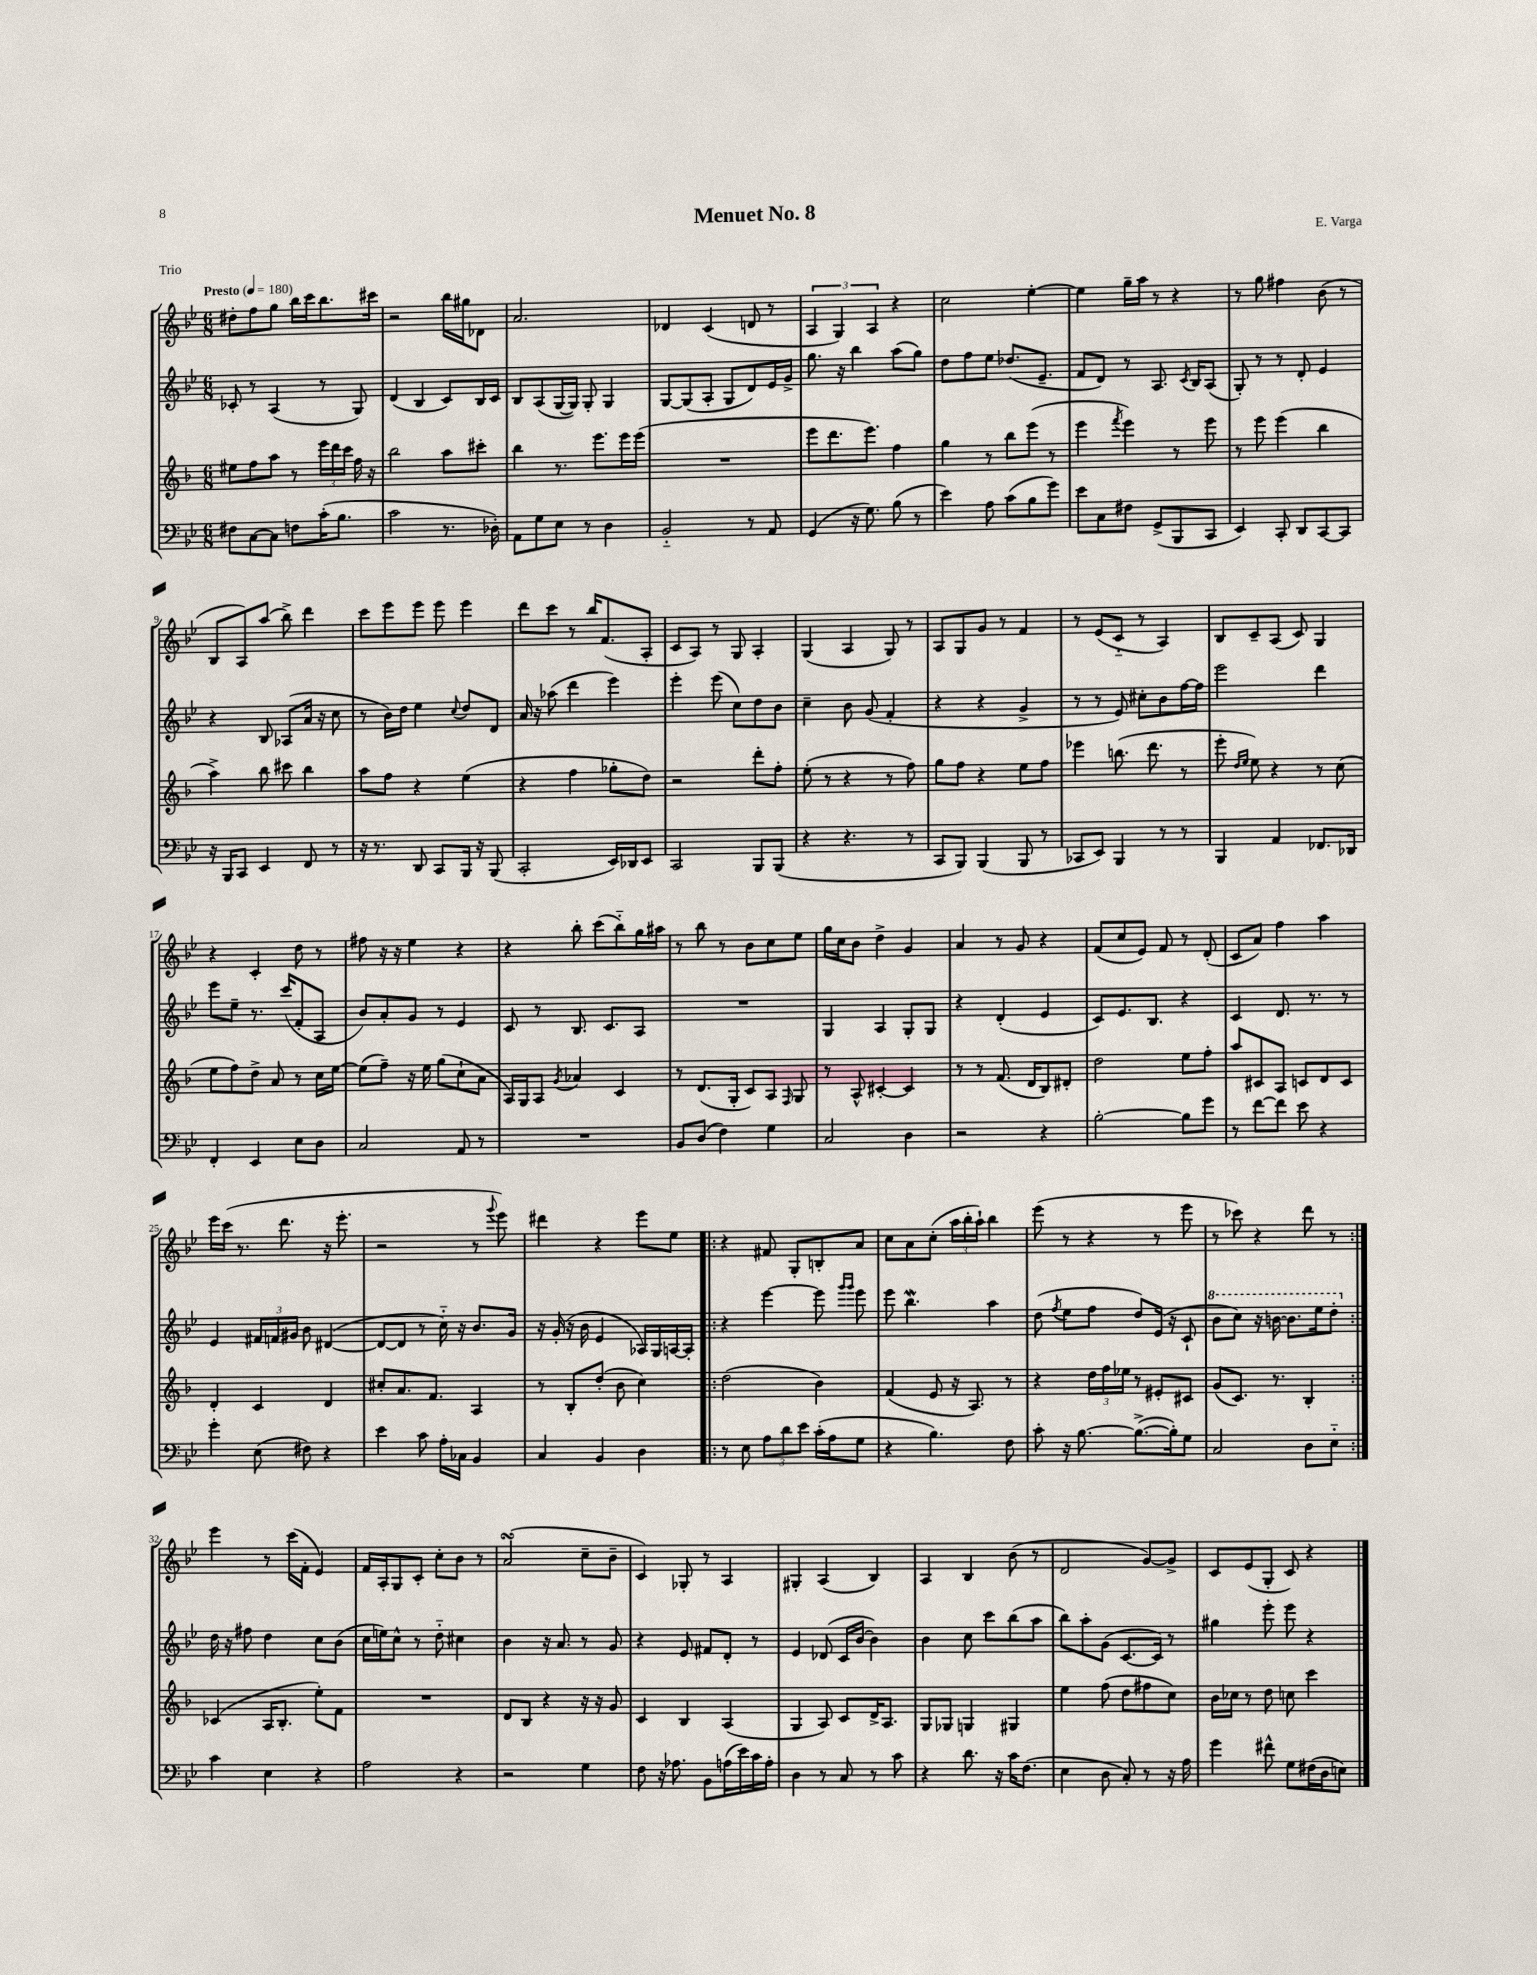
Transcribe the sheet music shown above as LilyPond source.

\header { title = "Menuet No. 8" composer = "E. Varga" piece = "Trio" }
<<
\new StaffGroup <<
\new Staff = "s0" {
    \clef treble \key bes \major \numericTimeSignature \time 6/8 \tempo "Presto" 4 = 180
    \autoBeamOff dis''8[-. f''8 g''8] bes''16[ c'''16 bes''8. cis'''16] |
    r2 bes''16[ gis''16 des'8] |
    a'2. |
    des'4 c'4( d'8 r8 |
    \tuplet 3/2 { a4 g4) a4 } r4 |
    c''2 ees''4~-. |
    ees''4 g''16[-- a''16] r8 r4 |
    r8 g''8 fis''4 bes'8( r8 |
    bes8[ a8) a''8]( bes''8->) d'''4 |
    c'''8[ ees'''8 ees'''8] ees'''8 ees'''4 |
    d'''8[ c'''8] r8 bes''16[ f'8.( a8]-. |
    c'8[ a8]) r8 g8 a4-. |
    g4( a4 g8) r8 |
    a8[ g8 g'8] r8 f'4 |
    r8 ees'8[( c'8]-_ r8 a4) |
    bes8[ c'8-- a8]( c'8) g4 |
    r4 c'4-. d''8 r8 |
    fis''8 r16 r16 ees''4 r4 |
    r4 bes''8-. c'''8[( bes''8-_) g''16 ais''16] |
    r8 bes''8 r8 bes'8[ c''8 ees''8] |
    g''16[ c''16 bes'8] d''4-> g'4 |
    a'4 r8 g'8 r4 |
    f'8[( c''8 ees'8]) f'8 r8 d'8-.( |
    c'8[ a'8]) f''4 a''4 |
    ees'''16[ c'''16]( r8. d'''8. r16 ees'''8.-. |
    r2 r8 \appoggiatura { g'''8 } ees'''8) |
    dis'''4 r4 ees'''8[ ees''8] |
    \repeat volta 2 { r4 fis'8 g8[-. b8-. a'8] |
    c''8[ a'8 c''8]-.( \tuplet 3/2 { a''16[ bes''16-. a''16]-!) } bes''4 |
    ees'''8( r8 r4 r8 ees'''8 |
    r8 ces'''8) r4 d'''8 r8 | }
    ees'''4 r8 c'''16[( f'16]-. ees'4) |
    f'16[ a16-. g8 c'8]-. c''8[-. bes'8] r8 |
    a'2\turn( c''8[-- bes'8]-- |
    c'4) ges8-. r8 a4 |
    gis4-. a4( bes4) |
    a4 bes4 bes'8( r8 |
    d'2 g'8[~) g'8]-> |
    c'8[ ees'8( g8]-. c'8) r4 \bar "|." |
}
\new Staff = "s1" {
    \clef treble \key bes \major \numericTimeSignature \time 6/8
    \autoBeamOff ces'8-. r8 a4( r8 g8) |
    d'4( bes4 c'8[) bes16 c'16] |
    bes8[ a8( g16~ g16]) g8-. g4 |
    g8[~ g8( a8]-. g8[ d'8) ees'16 g'16]-> |
    g''8. r16 bes''4 a''8[( g''8]) |
    d''8[ f''8 ees''8] des''8.[( ees'8.]-- |
    f'8[ d'8]) r8 a8. \acciaccatura { c'8 } bes16[ a8]( |
    g8-.) r8 r8 d'8-. ees'4 |
    r4 bes8 aes8[( a'16] r16 c''8 |
    r8 bes'16[) d''16] ees''4 \appoggiatura { c''8 } d''8[ d'8] |
    a'16 r16 aes''8( d'''4 ees'''4) |
    ees'''4-. ees'''8( c''8[) d''8 bes'8] |
    c''4-- bes'8 g'8( f'4-. |
    r4 r4 g'4-> |
    r8 r8 ees'8) cis''8[-. bes'8 f''16~ f''16] |
    ees'''2 d'''4 |
    ees'''8[ ees''8]-- r8. c'''16[( f'8-. a8] |
    bes'8[) a'8-. g'8] r8 ees'4 |
    c'8 r8 bes8. c'8.[ a8] |
    R2. |
    g4 a4 g8[-. g8] |
    r4 d'4-.( ees'4 |
    c'8[) ees'8. bes8.] r4 |
    c'4 d'8. r8. r8 |
    ees'4 \tuplet 3/2 { fis'16[ f'16 gis'16] } bes'8 dis'4~( |
    dis'8[~ dis'8] r8 c''16-_) r16 bes'8.[ g'16] |
    r16 g'16-.( r16 bes'16 ees'4 aes16[) g16 a16~ a16]-. |
    \repeat volta 2 { r4 ees'''4~ ees'''8 \grace { g'''16[ g'''16] } ees'''8 |
    ees'''8 bes''4.\mordent a''4 |
    d''8( \acciaccatura { f''8 } ees''8[ f''8] d''8[) ees'16]( r16 c'8-! |
    \ottava #1 bes''8[ c'''8]) r16 b''16~ b''8.[ ees'''16 d'''8]-. \ottava #0 | }
    d''16 r16 fis''8 d''4 c''8[ bes'8]( |
    c''16[ e''16) c''8]-^ r8 d''8-_ cis''4 |
    bes'4 r16 a'8. r8 g'8 |
    r4 ees'8 fis'8[ d'8]-. r8 |
    ees'4 des'8( c'16[ bes'16]~ bes'4) |
    bes'4 c''8 c'''8[ bes''8( a''8] |
    bes''8[) a''8-. g'8]( c'8.[~ c'16]) r8 |
    gis''4 ees'''8-. ees'''8 r4 \bar "|." |
}
\new Staff = "s2" {
    \clef treble \key f \major \numericTimeSignature \time 6/8
    \autoBeamOff eis''8[ f''8 a''8] r8 \tuplet 3/2 { e'''16[ d'''16 c'''16] } f''16 r16 |
    bes''2 a''8[ cis'''8]-. |
    bes''4 r8. e'''8.[ e'''16 e'''16]( |
    R2. |
    e'''8[ d'''8. e'''8.]) f''4 |
    g''4 r8 bes''8[ e'''8]( r8 |
    e'''4 \acciaccatura { f'''8 } e'''4) r8 e'''8 |
    r8 e'''8 e'''4( bes''4 |
    a''4->) bes''8 cis'''8 bes''4 |
    a''8[ f''8] r4 e''4( |
    r4 f''4 ges''8[-. d''8]) |
    r2 d'''8[-. f''8]-. |
    e''8-.( r8 r4 r8 f''8) |
    g''8[ f''8] r4 e''8[ f''8] |
    ees'''4 b''8.( d'''8. r8 |
    e'''8-. \grace { d''16[ e''16] } e''8) r4 r8 c''8( |
    e''8[ f''8) d''8]-> a'8 r8 c''16[ e''16]~ |
    e''8[( f''8]--) r16 e''16 g''8[( c''8-! a'8] |
    a16[) g16 a8] \acciaccatura { g'8 } aes'4 c'4 |
    r8 d'8.[( g16]-. c'8[) a8] \grace { f16 } g8 |
    r8 a8-^ cis'4~-. cis'4 |
    r8 r8 f'8.( d'16[ bes8) dis'8]-. |
    d''2 e''8[ f''8]-. |
    a''8[ cis'8 a8] c'8[ d'8 c'8] |
    d'4-. c'4 d'4 |
    cis''8[-. a'8. f'8.] a4 |
    r8 bes8[-. d''8]-.( bes'8 c''4) |
    \repeat volta 2 { d''2( bes'4) |
    f'4( e'8 r16 a8.) r8 |
    r4 \tuplet 3/2 { d''16[ f''16 ees''16] } r8 eis'8[-. cis'8] |
    g'8[( c'8.]) r8. bes4-. | }
    ces'4( a16[ bes8.]-. e''8[-.) f'8] |
    R2. |
    d'8[ bes8] r4 r16 r16 g'8 |
    c'4 bes4 a4( |
    g4 a8) c'8[ d'16-> a8.] |
    g8[ ges8] g4 gis4 |
    e''4 f''8( d''8[ fis''8 c''8]) |
    bes'16[ ces''16] r8 d''8 c''8 c'''4 \bar "|." |
}
\new Staff = "s3" {
    \clef bass \key bes \major \numericTimeSignature \time 6/8
    \autoBeamOff fis8[ c8~ c8] f8[ c'16-.( bes8.] |
    c'2 r8. des16-.) |
    a,8[ g8 ees8] r8 d4 |
    bes,2-_ r8 a,8 |
    g,4( r16 g8.) bes8( r8 |
    ees'4) a8 c'8[( bes8 g'8]) |
    ees'8[ c8 fis8] g,8[->( bes,,8 c,8] |
    ees,4) c,8-. d,8[ c,8~ c,8] |
    r16 bes,,16[ c,8] ees,4 f,8 r8 |
    r16 r8. d,8 c,8[ bes,,16] r16 bes,,8( |
    c,2-. ees,16[) des,16 ees,8] |
    c,2 bes,,8[ bes,,8]( |
    r4 r4. r8 |
    c,8[ bes,,8]) bes,,4( bes,,8 r8 |
    ces,8[ ees,8]) bes,,4 r8 r8 |
    bes,,4 a,4 fes,8.[ des,16] |
    f,4-. ees,4 ees8[ d8] |
    c2 a,8 r8 |
    R2. |
    bes,8[ d8]( f4) g4 |
    c2 d4 |
    r2 r4 |
    bes2~-. bes8[ g'8] |
    r8 f'8[~ f'8] ees'8 r4 |
    g'4-. ees8( fis8) r4 |
    ees'4 c'8 a16[-. ces16] bes,4 |
    c4 bes,4 d4 |
    \repeat volta 2 { r8 ees8 \tuplet 3/2 { a8[ d'8 ees'8] } c'16[-.( a16 g8] |
    r4 bes4.) f8 |
    c'8-. r16 bes8.~ bes8.[~->( bes16-.) g8] |
    c2 d8[ ees8]-_ | }
    c'4 ees4 r4 |
    a2 r4 |
    r2 g4 |
    f8 r16 aes8. bes,8[ a16( ees'16) c'16 a16]-. |
    d4 r8 c8 r8 c'8 |
    r4 d'8. r16 c'16[ f8.]( |
    ees4 d8 c8-.) r8 r16 a16 |
    g'4 fis'8-^ g8[ fis16( d16 e8]) \bar "|." |
}
>>
>>
